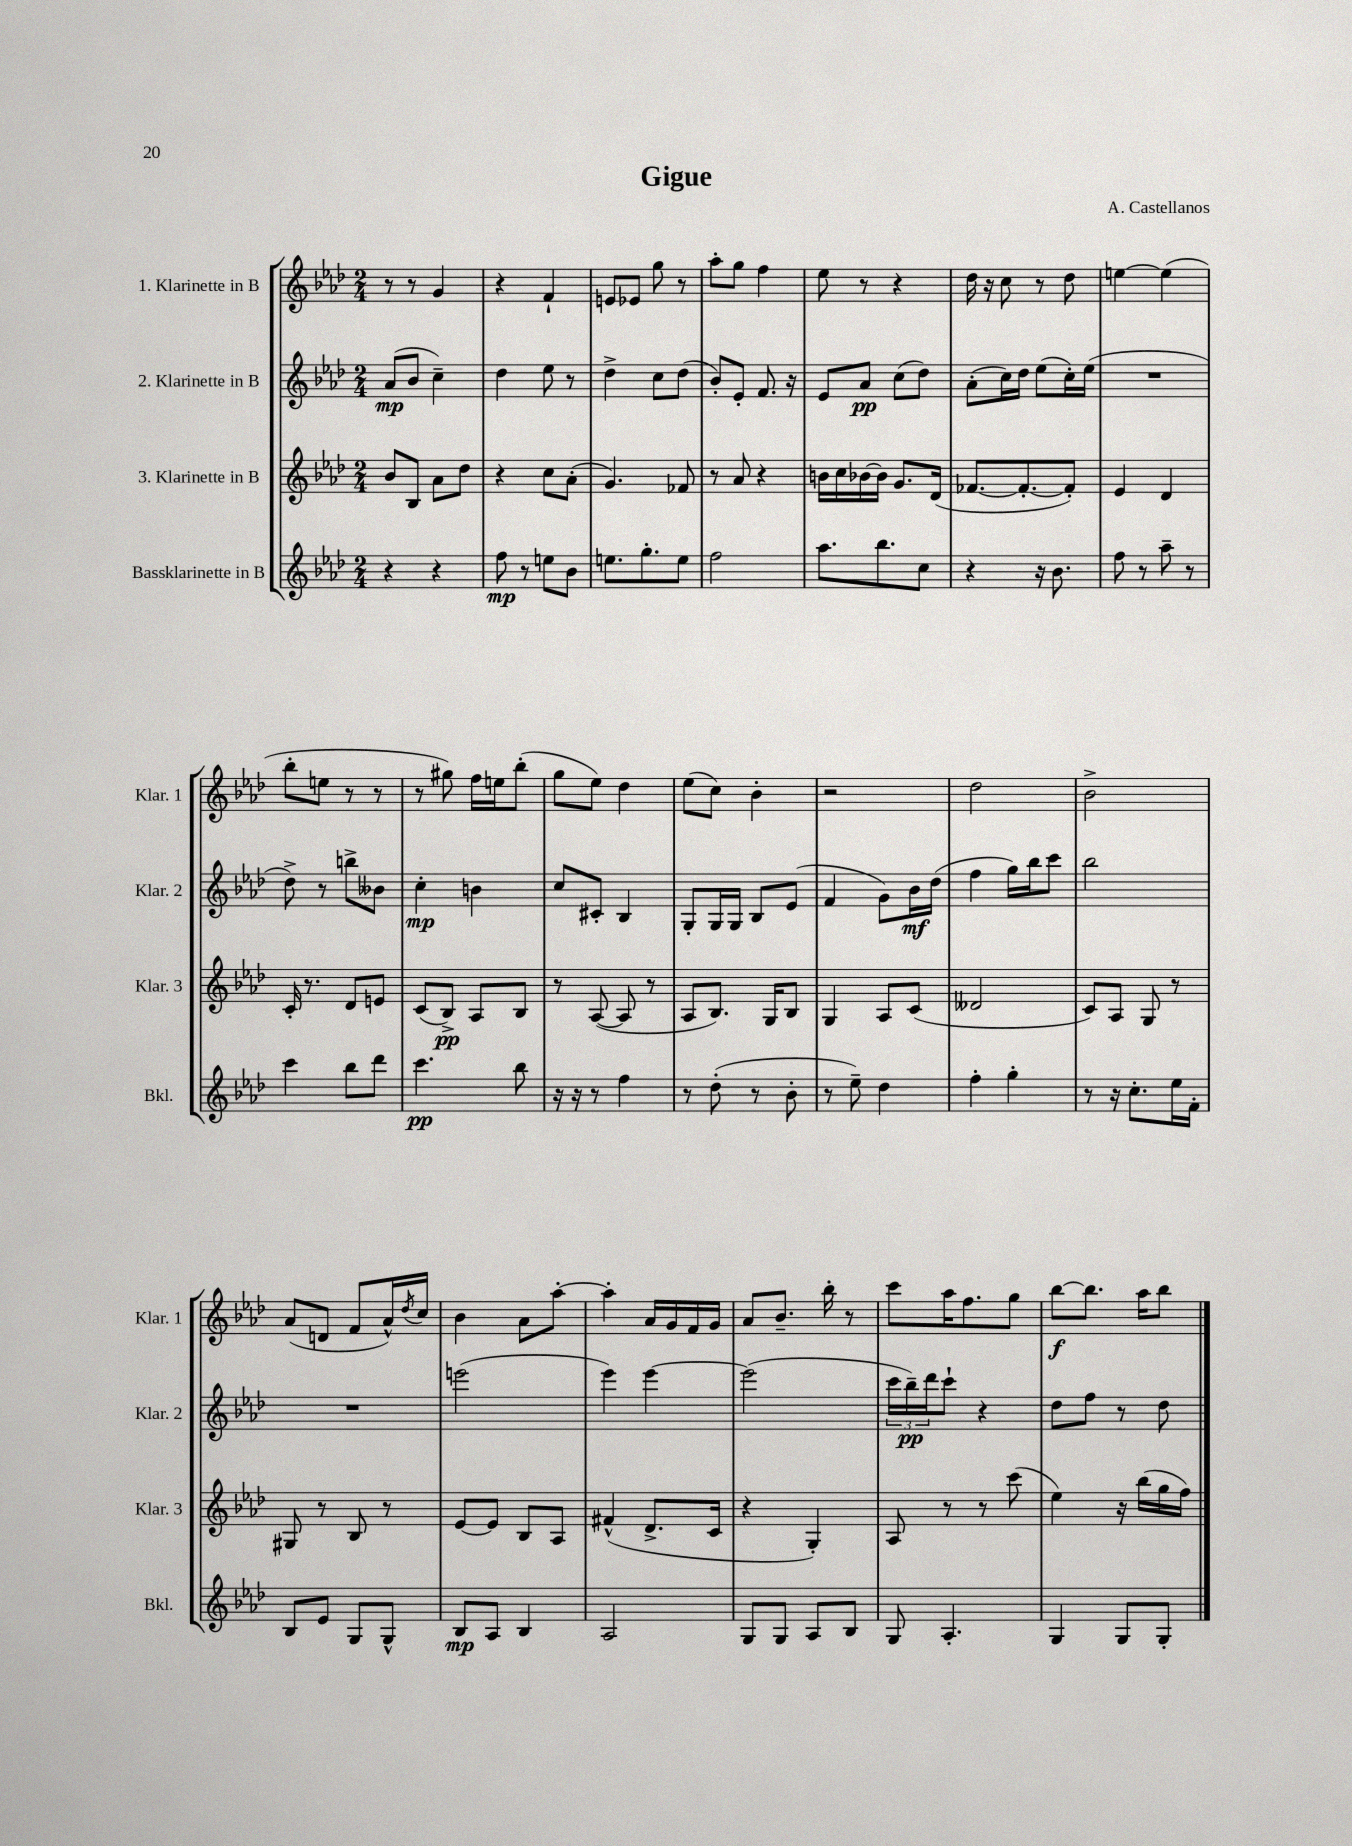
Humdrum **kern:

**kern	**kern	**kern	**kern
*staff4	*staff3	*staff2	*staff1
*clefG2	*clefG2	*clefG2	*clefG2
*k[b-e-a-d-]	*k[b-e-a-d-]	*k[b-e-a-d-]	*k[b-e-a-d-]
*M2/4	*M2/4	*M2/4	*M2/4
4r	8b-	(8a-	8r
.	8B-	8b-	8r
4r	8a-	4cc~)	4g
.	8dd-	.	.
=	=	=	=
8ff	4r	4dd-	4r
8r	.	.	.
8ee	8cc	8ee-	4f`
8b-	(8a-'	8r	.
=	=	=	=
8.ee	4.g)	4dd-^	8e
.	.	.	8e-
8.gg'	.	.	.
.	.	8cc	8gg
8ee	8f-	(8dd-	8r
=	=	=	=
2ff	8r	8b-')	8aa-'
.	8a-	8e-'	8gg
.	4r	8.f	4ff
.	.	16r	.
=	=	=	=
8.aa-	16b	8e-	8ee-
.	16cc	.	.
.	[16b-	8a-	8r
8.bb-	16b-]	.	.
.	8.g	(8cc	4r
8cc	.	8dd-)	.
.	(16d-	.	.
=	=	=	=
4r	[8.f-	(8a-'	16dd-
.	.	.	16r
.	.	16cc)	8cc
.	8.f-'_	16dd-	.
16r	.	(8ee-	8r
8.b-	.	.	.
.	8f-'])	16cc')	8dd-
.	.	(16ee-	.
=	=	=	=
8ff	4e-	2r	[4ee
8r	.	.	.
8aa-~	4d-	.	(4ee]
8r	.	.	.
=	=	=	=
4ccc	16c'	8dd-^)	8bb-'
.	8.r	.	.
.	.	8r	8ee
8bb-	8d-	8bb^	8r
8ddd-	8e	8b--	8r
=	=	=	=
4.ccc	(8c	4cc'	8r
.	8B-^)	.	8gg#)
.	8A-	4b	16ff
.	.	.	16ee
8bb-	8B-	.	(8bb-'
=	=	=	=
16r	8r	8cc	8gg
16r	.	.	.
8r	([8A-	8c#'	8ee-)
4ff	8A-]	4B-	4dd-
.	8r	.	.
=	=	=	=
8r	8A-	8G'	(8ee-
(8dd-'	8.B-)	16G	8cc)
.	.	16G	.
8r	.	8B-	4b-'
.	16G	.	.
8b-'	8B-	(8e-	.
=	=	=	=
8r	4G	4f	2r
8ee-~)	.	.	.
4dd-	8A-	8g)	.
.	(8c	16b-	.
.	.	(16dd-	.
=	=	=	=
4ff'	2d--	4ff	2dd-
4gg'	.	16gg)	.
.	.	16bb-	.
.	.	8ccc	.
=	=	=	=
8r	8c)	2bb-	2b-^
16r	8A-	.	.
8.cc'	.	.	.
.	8G	.	.
16ee-	8r	.	.
16f'	.	.	.
=	=	=	=
8B-	8G#	2r	(8a-
8e-	8r	.	8d
8G	8B-	.	8f
8G^^	8r	.	16a-^^)
.	.	.	8qdd-
.	.	.	16cc
=	=	=	=
8B-	[8e-	(2eee	4b-
8A-	8e-]	.	.
4B-	8B-	.	8a-
.	8A-	.	[8aa-'
=	=	=	=
2A-	(4f#^^	4eee-)	4aa-']
.	8.d-^	[4eee-	16a-
.	.	.	16g
.	.	.	16f
.	16c	.	16g
=	=	=	=
8G	4r	(2eee-]	8a-
8G	.	.	8.b-~
8A-	4G')	.	.
.	.	.	16bb-'
8B-	.	.	8r
=	=	=	=
8G	8A-	24ccc	8ccc
.	.	24bb-~)	.
.	.	24ddd-	.
4.A-'	8r	8ccc`	16aa-
.	.	.	8.ff
.	8r	4r	.
.	(8ccc	.	8gg
=	=	=	=
4G	4ee-)	8dd-	[8bb-
.	.	8ff	8.bb-]
8G	16r	8r	.
.	(16bb-	.	16aa-
8G'	16gg	8dd-	8bb-
.	16ff)	.	.
==	==	==	==
*-	*-	*-	*-
